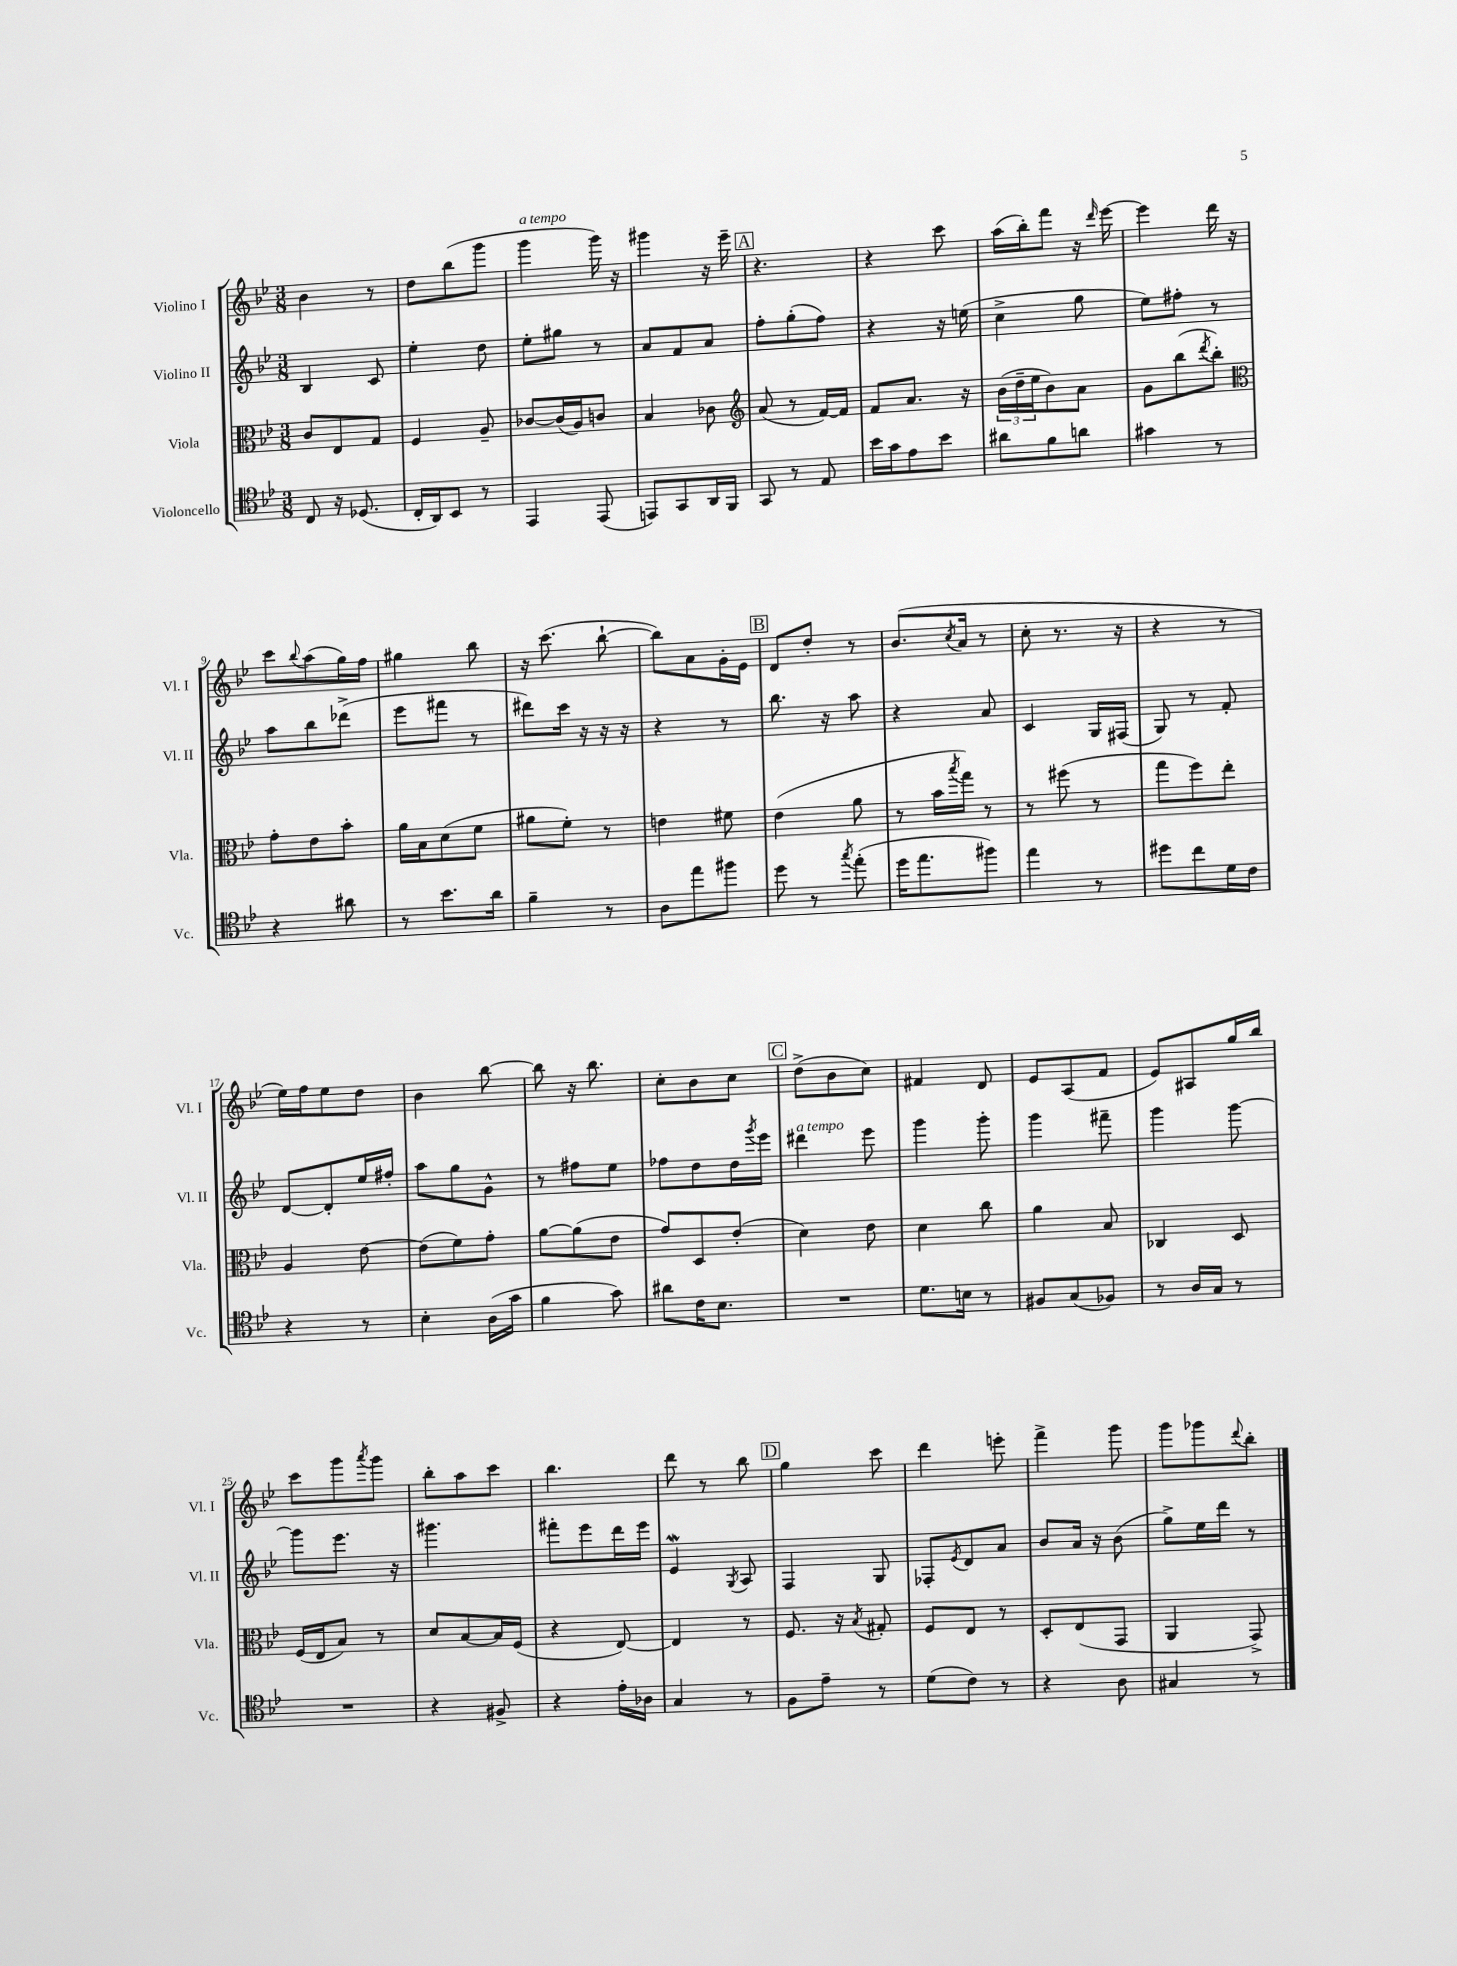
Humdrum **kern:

**kern	**kern	**kern	**kern
*part4	*part3	*part2	*part1
*staff4	*staff3	*staff2	*staff1
*I"Violoncello	*I"Viola	*I"Violino II	*I"Violino I
*I'Vc.	*I'Vla.	*I'Vl. II	*I'Vl. I
*clefC4	*clefC3	*clefG2	*clefG2
*k[b-e-]	*k[b-e-]	*k[b-e-]	*k[b-e-]
*M3/8	*M3/8	*M3/8	*M3/8
=1	=1	=1	=1
8C/	8c/L	4B-/	4b-\
16r	8E-/	.	.
(8.D-X/	.	.	.
.	8G/J	8c/	8r
=2	=2	=2	=2
16C'/LL	4F/	4ee-'\	8dd\L
16AA/J)	.	.	.
8BB-/J	.	.	(8bb-\
8r	8A~/	8dd\	8ggg\J
=3	=3	=3	=3
!	!	!	!LO:TX:a:i:t=a tempo
4EE-/	[8c-X/L	8ee-'\L	4ggg\
.	(16c-/L]	8gg#X\J	.
.	16A/J)	.	.
(8EE-/	8cn/J	8r	16ggg\)
.	.	.	16r
=4	=4	=4	=4
8EEn/L)	4B-/	8a/L	4ggg#X\
8GG/	.	8f/	.
16AA/L	8c-X\	8a/J	16r
16FF/JJ	.	.	16eee-~\
!!LO:REH:place=s1:t=A
=5	=5	=5	=5
*	*clefG2	*	*
8GG/	(8a/	8ff'\L	4.r
8r	8r	(8gg'\	.
8E-/	[16f/LL)	8ff\J)	.
.	16f/JJ]	.	.
=6	=6	=6	=6
16b-\LL	8f/L	4r	4r
16g\J	.	.	.
8e-\	8.a/J	.	.
8b-\J	.	16r	8ccc\
.	16r	(16een\	.
=7	=7	=7	=7
8a#X\L	(24b-\LL	4cc^\	(16aa\LL
.	24dd~\	.	.
.	.	.	16bb-'\J)
.	24ee-\J	.	.
8f\	8b-\)	.	8fff\J
8an\J	8a\J	8gg\	16r
.	.	.	16qqddd/
.	.	.	[16eee-\
=8	=8	=8	=8
4g#X\	8g\L	8ee-\L)	4eee-\]
.	(8bb-\	8ff#X'\J	.
.	8qddd/	.	.
8r	8bb-'\J)	8r	16ddd\
.	.	.	16r
!!LO:LB:g=z
=9	=9	=9	=9
*	*clefC3	*	*
4r	8g'\L	8aa\L	8ccc\L
.	.	.	8qqbb-/
.	8e-\	8bb-\	(8aa\
8a#X\	8b-'\J	(8ddd-X^\J	16gg\L)
.	.	.	16ff\JJ
=10	=10	=10	=10
8r	16a\LL	8eee-\L	4gg#X\
.	16B-\J	.	.
8.b-\L	(8d\	8fff#X\J	.
.	8f\J	8r	8bb-\
16a\Jk	.	.	.
=11	=11	=11	=11
4f~\	8a#X\L	8ddd#X\L)	16r
.	.	.	(8.ccc\
.	8f'\J)	16ccc\Jk	.
.	.	16r	.
8r	8r	16r	[8bb-`\
.	.	16r	.
=12	=12	=12	=12
8A\L	4en\	4r	8bb-\L])
8ee-\	.	.	8a\
8ff#X\J	8f#X\	8r	16g'\L
.	.	.	16e-\JJ
!!LO:REH:place=s1:t=B
=13	=13	=13	=13
8dd\	(4e-\	8.bb-\	8d/L
8r	.	.	8dd'/J
.	.	16r	.
8qgg/	.	.	.
(8ee-'\	8a\	8aa\	8r
=14	=14	=14	=14
16dd\KL	8r	4r	(8.b-/L
8.ee-\	.	.	.
.	16b-\LL	.	.
.	8qbb-/	.	8qcc/
.	16gg\JJ)	.	16a/Jk
8ff#X\J)	8r	8a/	8r
=15	=15	=15	=15
4ee-\	8r	4c/	8cc'\
.	(8ff#X\	.	8.r
8r	8r	16G/LL	.
.	.	(16F#X/JJ	16r
=16	=16	=16	=16
8dd#X\L	8gg\L	8G/)	4r
8cc\	8ff\)	8r	.
16d\L	8ee-'\J	8f'/	8r
16c\JJ	.	.	.
!!LO:LB:g=z
=17	=17	=17	=17
4r	4A/	[8d/L	16ee-\LL)
.	.	.	16ff\J
.	.	8d'/]	8ee-\
8r	[8e-\	16ee-/L	8dd\J
.	.	16ff#X'/JJ	.
=18	=18	=18	=18
4B-'\	(8e-\L]	8aa\L	4b-\
.	8f\)	8gg\	.
(16A\LL	8g'\J	8g^^\J	[8bb-\
16g\JJ	.	.	.
=19	=19	=19	=19
4f\	[8a\L	8r	8bb-\]
.	(8a\]	8ff#X\L	16r
.	.	.	8.bb-\
8g\)	8e-\J	8ee-\J	.
=20	=20	=20	=20
8a#X\L	8g/L)	8ff-X\L	8cc'\L
16c\K	8D/	8dd\	8b-\
8.B-\J	.	.	.
.	(8e-'/J	16dd\L	8cc\J
.	.	8qggg/	.
.	.	16eee-\JJ	.
!!LO:REH:place=s1:t=C
=21	=21	=21	=21
!	!	!LO:TX:a:i:t=a tempo	!
4.r	4d\)	4ddd#X\	(8dd^\L
.	.	.	8b-\
.	8e-\	8eee-\	8cc\J)
=22	=22	=22	=22
8.d\L	4d\	4ggg\	4f#X/
16Bn\Jk	.	.	.
8r	8cc\	8ggg'\	8d/
=23	=23	=23	=23
8F#X/L	4a\	4ggg\	8e-/L
(8G/	.	.	(8A/
8F-X/J)	8B-/	8fff#X~\	8f/J
=24	=24	=24	=24
8r	4C-X/	4ggg\	8e-/L)
16A/LL	.	.	8A#X/
16G/JJ	.	.	.
8r	8D/	[8ggg\	16gg/L
.	.	.	16bb-/JJ
!!LO:LB:g=z
=25	=25	=25	=25
4.r	(16F/LL	8ggg\L]	8ccc\L
.	16E-/J	.	.
.	8B-/J)	8.eee-\J	8ggg\
.	.	.	8qaaa/
.	8r	.	8ggg\J
.	.	16r	.
=26	=26	=26	=26
4r	8d/L	4.ggg#X\	8bb-'\L
.	[8B-/	.	8aa\
8F#X^/	16B-/L]	.	8ccc\J
.	(16F/JJ	.	.
=27	=27	=27	=27
4r	4r	8fff#X'\L	4.bb-\
.	.	8eee-\	.
16e-'\LL	[8E-/)	16ddd\L	.
16A-X\JJ	.	16eee-\JJ	.
=28	=28	=28	=28
4G/	4E-/]	4e-w/	8ddd\
.	.	.	8r
.	.	8qG/	.
8r	8r	8A/	8bb-\
!!LO:REH:place=s1:t=D
=29	=29	=29	=29
8F\L	8.F/	4F/	4gg\
8e-~\J	.	.	.
.	16r	.	.
.	8qB-/	.	.
8r	8G#X'/	8G/	8ccc\
=30	=30	=30	=30
(8d\L	8F/L	8F-X'/L	4ddd\
.	.	8qe-/	.
8c\J)	8E-/J	8d/	.
8r	8r	8a/J	8eeen'\
=31	=31	=31	=31
4r	8D'/L	8b-/L	4fff^\
.	(8E-/	16a/Jk	.
.	.	16r	.
8A\	8GG/J	(8b-\	8ggg\
=32	=32	=32	=32
4G#X/	4AA/	8gg^\L)	8ggg\L
.	.	16ee-\L	8ggg-X\
.	.	16ddd\JJ	.
.	.	.	8qqddd/
8r	8GG^/)	8r	8bb-'\J
==	==	==	==
*-	*-	*-	*-
